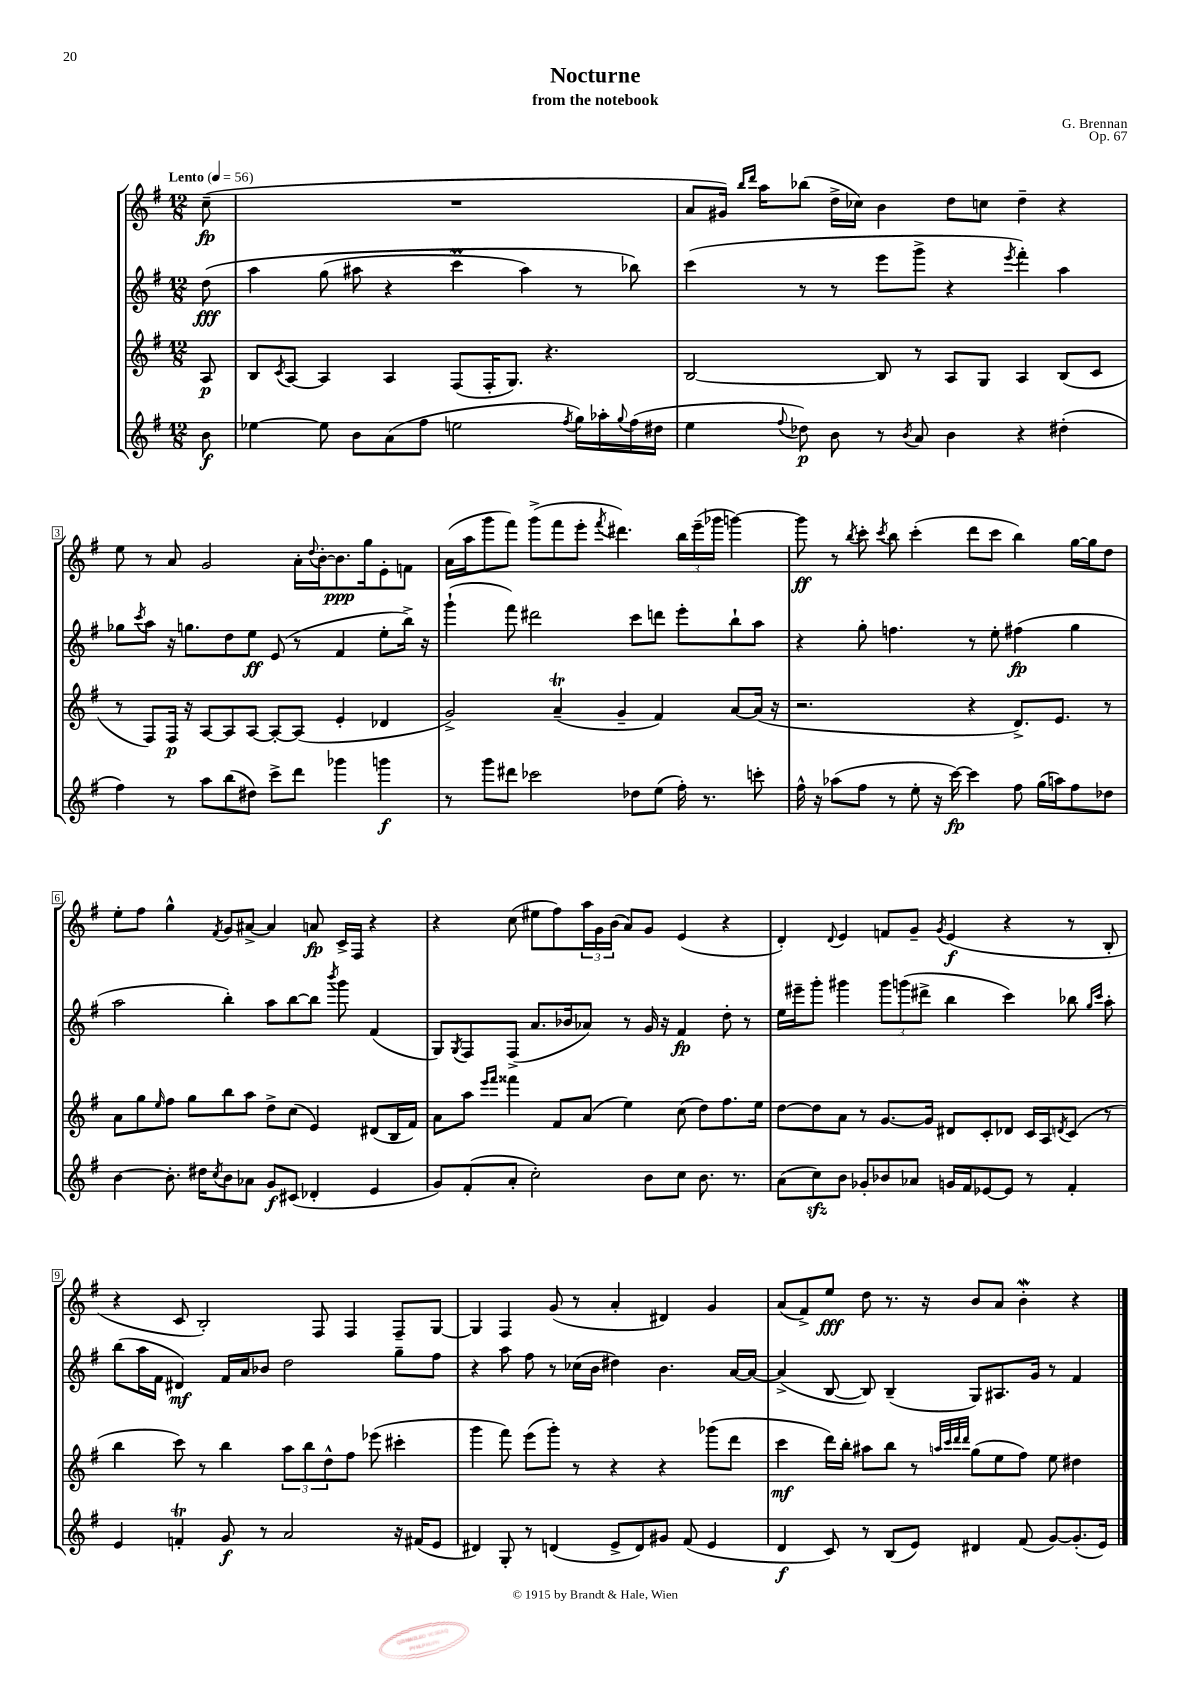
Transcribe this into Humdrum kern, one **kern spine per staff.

**kern	**kern	**kern	**kern
*staff4	*staff3	*staff2	*staff1
*clefG2	*clefG2	*clefG2	*clefG2
*k[f#]	*k[f#]	*k[f#]	*k[f#]
*M12/8	*M12/8	*M12/8	*M12/8
*MM56	*MM56	*MM56	*MM56
8b	8A	&(8dd	(8cc~
=	=	=	=
[4ee-	8B	4aa	1.r
.	8qc	.	.
.	[8A	.	.
8ee-]	4A]	(8gg	.
8b	.	8aa#	.
(8a	4A	4r	.
8ff#	.	.	.
2ee	(8F#	4ccc	.
.	16F#'	.	.
.	8.G)	.	.
.	.	4aa#)	.
.	4.r	.	.
8qff#	.	.	.
16gg)	.	8r	.
16aa-'	.	.	.
8qqgg	.	.	.
(16ff#	.	8bb-&)	.
16dd#	.	.	.
=	=	=	=
4ee	[2B	(4ccc	8a
.	.	.	16g#)
.	.	.	16qqbb
.	.	.	16qqddd
.	.	.	16aa
8qqff#	.	.	.
8dd-)	.	8r	(8bb-
8b	.	8r	16dd^
.	.	.	16cc-)
8r	8B]	8eee	4b
8qb	.	.	.
8a	8r	8ggg^	.
4b	8A	4r	8dd
.	8G	.	8cc
.	.	8qeee	.
4r	4A	4fff#')	4dd~
(4dd#'	(8B	4aa	4r
.	8c	.	.
=	=	=	=
4ff#)	8r	8gg-	8ee
.	.	8qccc	.
.	8F#)	8aa	8r
8r	16F#	16r	8a
.	16r	8.gg	.
8aa	[8A	.	2g
(8bb	8A]	8dd	.
8dd#)	[8A	8ee	.
8ccc^	8A'_	(8e	.
8ddd	(8A]	8r	16a'
.	.	.	8qqdd
.	.	.	[16b'
4ggg-	4e'	4f#	8.b]
.	.	.	16gg
4ggg	4d-	8ee'	8e'
.	.	16bb^)	8f
.	.	16r	.
=	=	=	=
8r	2g^)	(4ggg`	(16a
.	.	.	16aa
8ggg	.	.	8ggg
8ddd#	.	8fff#)	8fff#)
2ccc-	.	2ddd#	(8ggg^
.	(4a~	.	8fff#
.	.	.	8eee'
.	.	.	8qfff#
.	4g~	.	4.ddd#)
8dd-	.	8ccc	.
(8ee	4f#)	8ddd	.
16ff#')	.	8eee'	24bb
.	.	.	(24eee~
8.r	.	.	.
.	.	.	24ggg-
.	[8a	8bb`	[4ggg)
8ccc'	(16a]	8aa	.
.	16r	.	.
=	=	=	=
16ff#^^	2.r	4r	8ggg]
16r	.	.	.
(8aa-	.	.	8r
.	.	.	8qbb
8ff#	.	8gg'	8ccc'
.	.	.	8qccc
8r	.	4.ff	8bb
8ee'	.	.	(4ccc'
16r	.	.	.
[16ccc)	.	.	.
4ccc]	4r	8r	8ddd
.	.	8ee'	8ccc
8ff#	8.d^)	(4ff#	4bb)
(16gg	.	.	.
16aa)	8.e	.	.
8ff#	.	4gg	[16gg
.	.	.	16gg]
8dd-	8r	.	8dd
=	=	=	=
[4b	8a	2aa	8ee'
.	8gg	.	8ff#
.	16qqee	.	.
8.b']	8ff#	.	4gg^^
.	8gg	.	.
16dd#	.	.	.
8qcc	.	.	8qf#
8b	8bb	4bb')	8g
8a-	8aa	.	[8a#^
8g	8dd^	8aa	4a#]
(8c#	(8cc	[8bb	.
4d-'	4e)	8bb]	8a
.	.	8qbbb	.
.	.	8ggg	16c^
.	.	.	16F#
4e	(8d#	(4f#	4r
.	16B	.	.
.	16f#)	.	.
=	=	=	=
8g)	8a	8G)	4r
.	.	8qG	.
(8f#'	8aa	8F#	.
.	16qqeee	.	.
.	16qqfff#	.	.
8a'	4fff##	(8F#^	(8cc
2cc')	.	8.a	8ee#
.	8f#	.	8ff#)
.	.	16b-	.
.	(8a	8a-)	24aa
.	.	.	24g
.	.	.	(24b
.	4ee)	8r	8a)
8b	.	16g	8g
.	.	16r	.
8cc	(8cc	4f#	(4e
8.b	8dd)	.	.
.	8.ff#	8dd'	4r
8.r	.	.	.
.	.	8r	.
.	16ee	.	.
=	=	=	=
(8a	[8dd	16ee	4d')
.	.	16eee#~	.
8cc)	8dd]	8ggg'	.
.	.	.	8qqd
8b	8a	4ggg#	4e
8g-'	8r	.	.
8b-	[8.g	12ggg#	8f
.	.	(12ggg	.
8a-	.	.	8g~
.	.	12ddd#^	.
.	16g]	.	.
.	.	.	8qg
16g	8d#	4bb	(4e
16f#	.	.	.
[8e-	8c'	.	.
8e-]	8d-	4ccc)	4r
8r	16c	.	.
.	16A	.	.
.	8qd	.	.
4f#'	(8c	8bb-	8r
.	.	16qqgg	.
.	.	16qqccc	.
.	8r	8aa'	8B'
=	=	=	=
4e	4bb	(8bb	4r
.	.	16aa	.
.	.	16f#	.
4f'	8ccc)	4d#)	8c
.	8r	.	2B')
8g	4bb	16f#	.
.	.	16a	.
8r	.	8b-	.
2a	12aa	2dd	.
.	12bb	.	.
.	.	.	8F#
.	12dd^^	.	.
.	8ff#	.	4F#
.	(8eee-	.	.
16r	4ccc#'	8gg~	8F#~
(16f#	.	.	.
8e	.	8ff#	[8G
=	=	=	=
4d#)	4ggg	4r	4G]
8G'	8fff#)	8aa	4F#
8r	(8eee	8ff#	.
(4d	8ggg')	8r	(8g
.	8r	(16cc-	8r
.	.	16b	.
8e^	4r	4dd#)	4a'
8d)	.	.	.
8g#	4r	4.b	4d#)
(8f#	.	.	.
4e	(8ggg-	.	4g
.	8ddd	[16a	.
.	.	16a_	.
=	=	=	=
4d	4ccc	(4a^]	(8a
.	.	.	8f#^)
8c)	16ddd)	[8B	8ee
.	16bb'	.	.
8r	8aa#	8B])	8dd
(8B	8bb	(4B~	8.r
8e)	8r	.	.
.	.	.	16r
.	32qqaa	.	.
.	32qqccc	.	.
.	32qqddd	.	.
.	32qqddd	.	.
4d#	(8gg	8G)	8b
.	8ee	8.A#	8a
(8f#	8ff#)	.	4b'
.	.	16g	.
[8g)	8ee	8r	.
(8.g']	4dd#	4f#	4r
16e)	.	.	.
==	==	==	==
*-	*-	*-	*-
